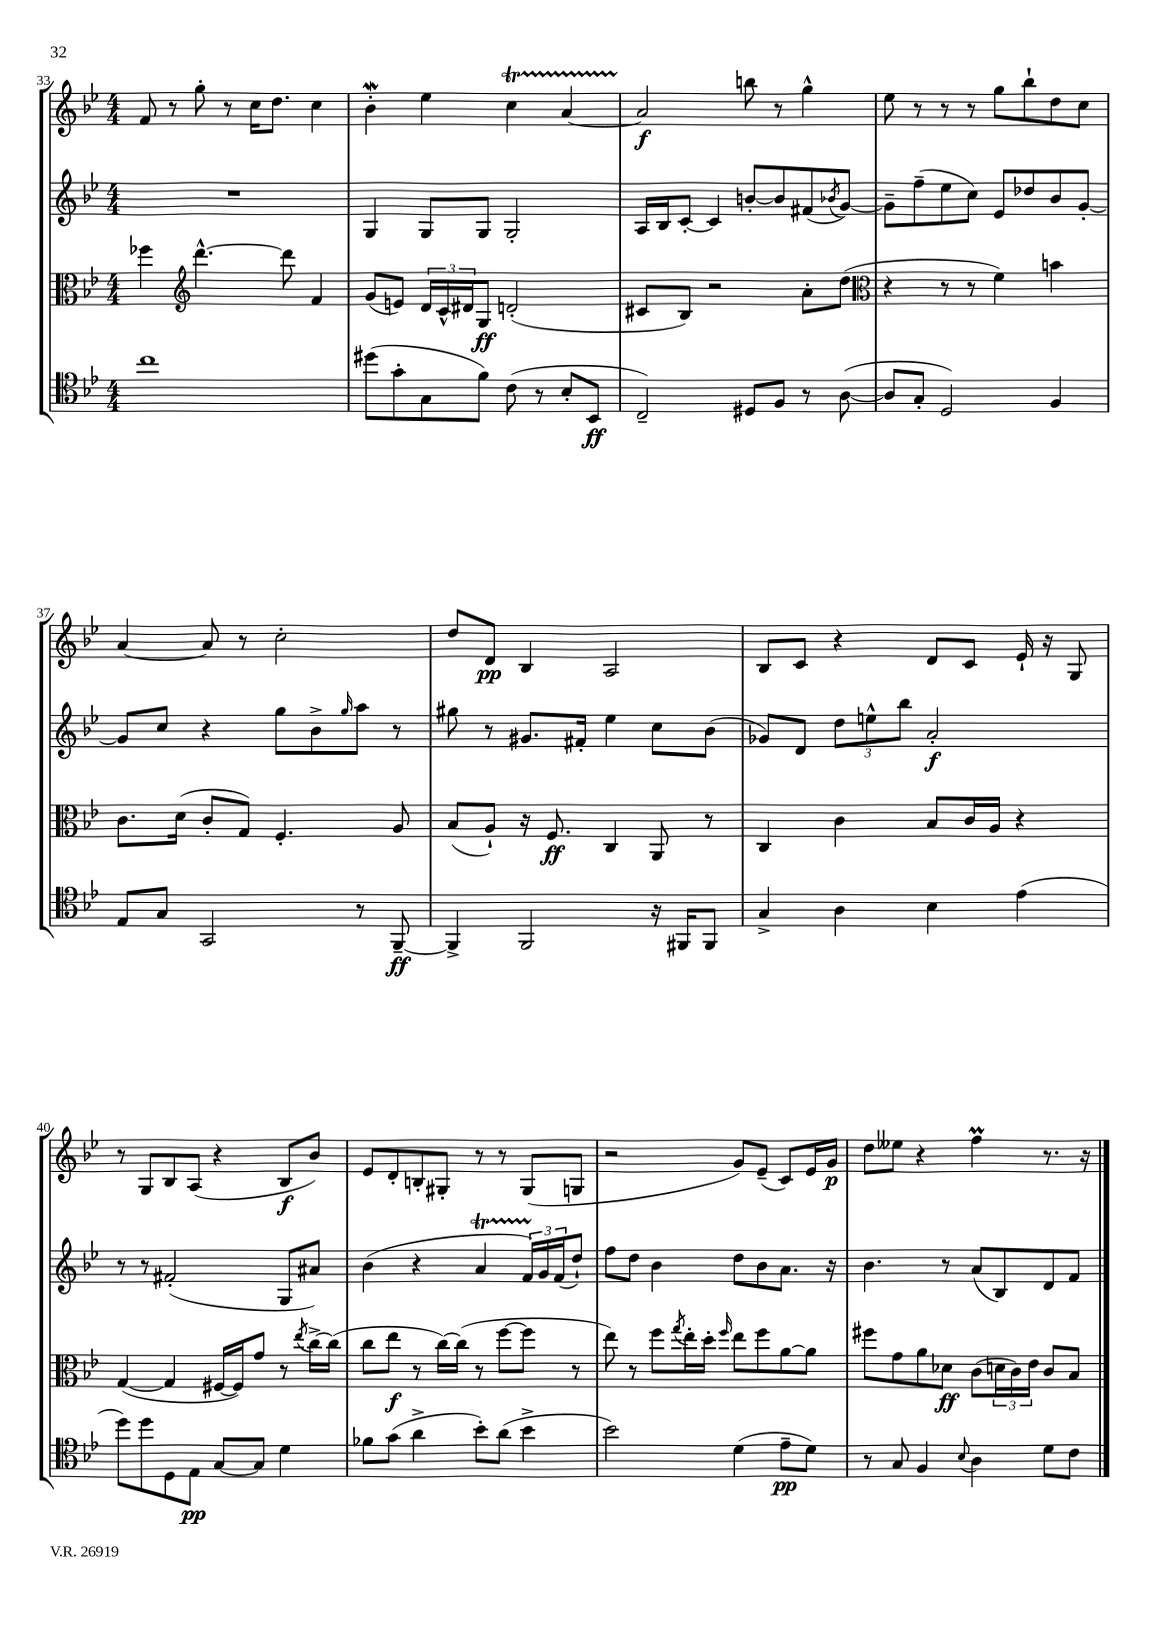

**kern	**kern	**kern	**kern
*staff4	*staff3	*staff2	*staff1
*clefC4	*clefC3	*clefG2	*clefG2
*k[b-e-]	*k[b-e-]	*k[b-e-]	*k[b-e-]
*M4/4	*M4/4	*M4/4	*M4/4
1cc	4ff-	1r	8f
.	.	.	8r
*	*clefG2	*	*
.	[4.ddd^^	.	8gg'
.	.	.	8r
.	.	.	16cc
.	.	.	8.dd
.	8ddd]	.	.
.	4f	.	4cc
=	=	=	=
(8dd#	(8g	4G	4b-'
8g'	8e)	.	.
8G	24d	8G	4ee-
.	24c^^	.	.
.	24d#	.	.
8f)	8G	8G	.
(8c	(2d'	2G'	4cc
8r	.	.	.
8B-'	.	.	[4a
8BB-	.	.	.
=	=	=	=
2C~)	8c#	16A	2a]
.	.	16B-	.
.	8B-)	[8c'	.
.	2r	4c]	.
8D#	.	[8b'	8bb
8F	.	8b]	8r
8r	8a'	(8f#	4gg^^
.	.	8qb-	.
([8A	(8dd	[8g)	.
=	=	=	=
*	*clefC3	*	*
8A]	4r	8g~]	8ee-
8G'	.	(8ff~	8r
2D)	8r	8ee-	8r
.	8r	8cc)	8r
.	4f)	8e-	8gg
.	.	8dd-	8bb-`
4F	4b	8b-	8dd
.	.	[8g'	8cc
=	=	=	=
8E-	8.c	8g]	[4a
8G	.	8cc	.
.	(16d	.	.
2GG	8c'	4r	8a]
.	8G)	.	8r
.	4.F'	8gg	2cc'
.	.	8b-^	.
.	.	16qqgg	.
8r	.	8aa	.
[8FF~	8A	8r	.
=	=	=	=
4FF^]	(8B-	8gg#	8dd
.	8A`)	8r	8d
2FF	16r	8.g#	4B-
.	8.F	.	.
.	.	16f#'	.
.	4C	4ee-	2A
16r	8AA	8cc	.
16FF#	.	.	.
8FF#	8r	(8b-	.
=	=	=	=
4G^	4C	8g-)	8B-
.	.	8d	8c
4A	4c	12dd	4r
.	.	12ee^^	.
.	.	12bb-	.
4B-	8B-	2a'	8d
.	16c	.	8c
.	16A	.	.
(4e-	4r	.	16e-`
.	.	.	16r
.	.	.	8G
=	=	=	=
8dd)	([4G	8r	8r
8dd	.	8r	8G
8D	4G]	(2f#'	8B-
8E-	.	.	(8A
[8G	[16F#	.	4r
.	16F#])	.	.
8G]	8g	.	.
4d	8r	8G	8B-
.	8qee-	.	.
.	[16cc^	8a#)	8b-)
.	(16cc]	.	.
=	=	=	=
8f-	8cc	(4b-	8e-
(8g	8ee-	.	8d'
4a^	8r	4r	8B'
.	[16cc)	.	8G#'
.	(16cc]	.	.
8b-')	8r	4a	8r
(8a	[8ff	.	8r
4b-^	8ff]	24f)	(8G#
.	.	24g	.
.	.	(24f	.
.	8r	8dd`)	8G
=	=	=	=
2b-)	8ee-)	8ff	2r
.	8r	8dd	.
.	8ff	4b-	.
.	8qgg	.	.
.	16ee-'	.	.
.	16dd'	.	.
.	16qqff	.	.
(4d	8ee-	8dd	8g)
.	8ff	8b-	(8e-~
8e-~	[8a	8.a	8c)
8d)	8a]	.	16e-
.	.	16r	16g
=	=	=	=
8r	8ff#	4.b-	8dd
8G	8g	.	8ee--
4F	8a	.	4r
.	8d-	8r	.
8qqB-	.	.	.
4A	(8c	(8a	4ff
.	24d	8B-)	.
.	24c)	.	.
.	24e-	.	.
8d	8c	8d	8.r
8c	8B-	8f	.
.	.	.	16r
==	==	==	==
*-	*-	*-	*-
